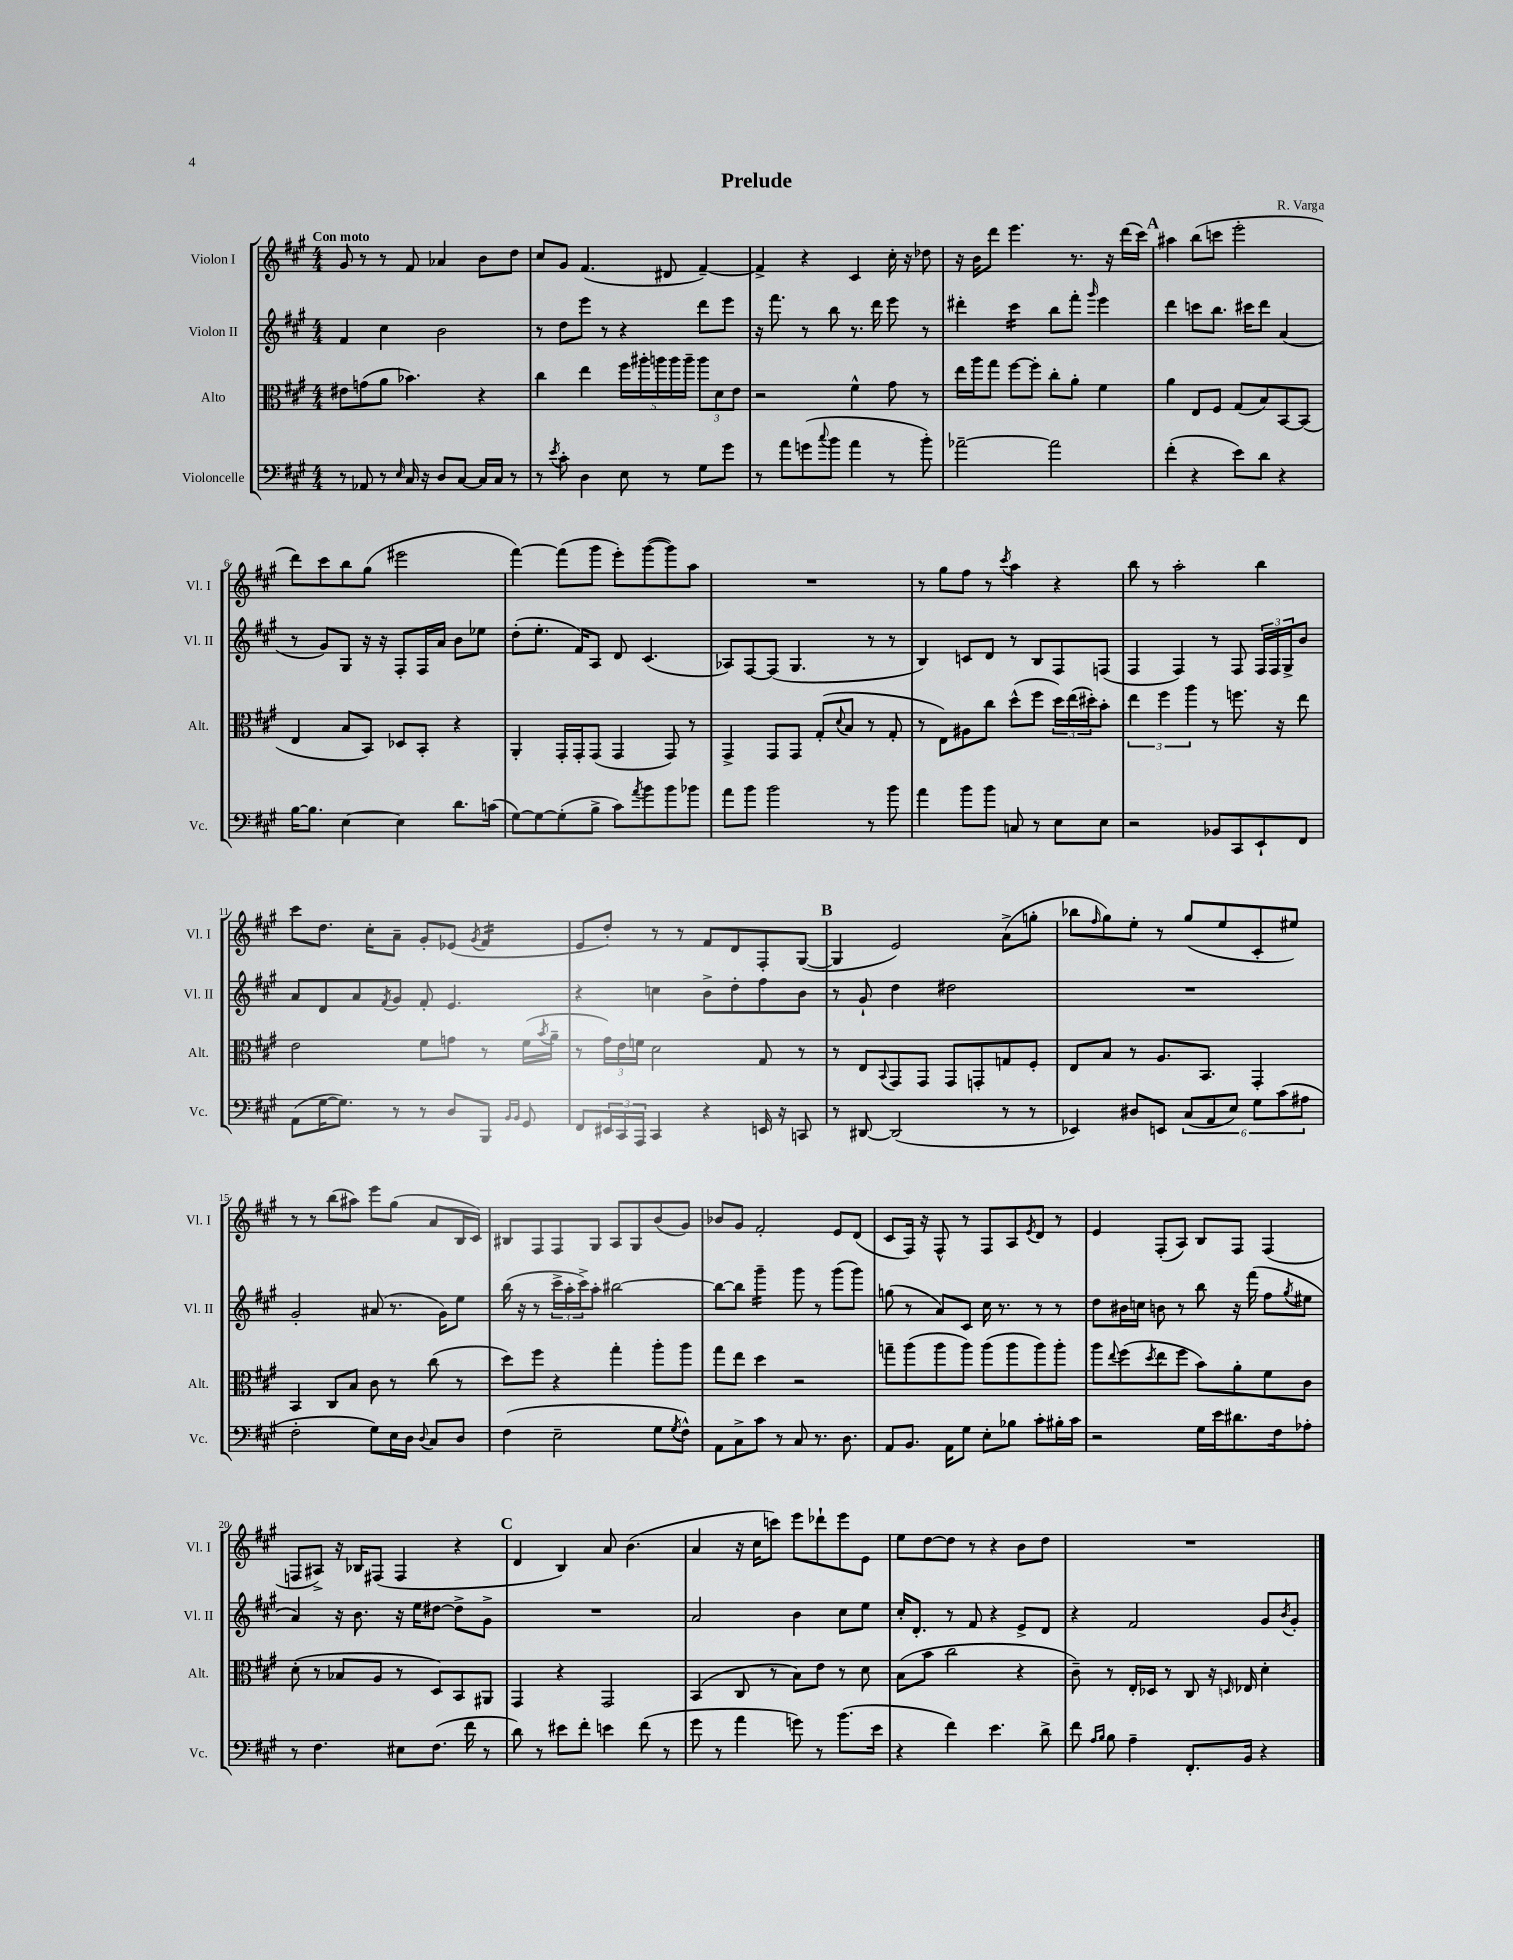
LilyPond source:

\header { title = "Prelude" composer = "R. Varga" }
<<
\new StaffGroup <<
\new Staff = "s0" \with { instrumentName = "Violon I" shortInstrumentName = "Vl. I" } {
    \clef treble \key a \major \numericTimeSignature \time 4/4 \tempo "Con moto"
    gis'8 r8 r8 fis'8 aes'4 b'8 d''8 |
    cis''8 gis'8 fis'4.( dis'8 fis'4~--) |
    fis'4-> r4 cis'4 cis''16-. r16 des''8 |
    r16 b'16 d'''8 e'''4. r8. r16 d'''16( cis'''16) |
    \mark \markup { \bold "A" } ais''4 b''8( c'''8 e'''2-. |
    d'''8) cis'''8 b''8 gis''8( eis'''2 |
    fis'''4~) fis'''8( gis'''8 e'''8-.) gis'''8~( gis'''8) a''8 |
    R1 |
    r8 gis''8 fis''8 r8 \acciaccatura { cis'''8 } a''4 r4 |
    b''8 r8 a''2-. b''4 |
    cis'''8 d''8. cis''16-. a'8-- gis'8-. ees'8( \acciaccatura { gis'8 } fis'4:16 |
    e'8 d''8-.) r8 r8 fis'8 d'8 fis8-. gis8~( |
    \mark \markup { \bold "B" } gis4 e'2) a'8->( g''8-. |
    bes''8 \grace { fis''16 } gis''8) e''8-. r8 gis''8( e''8 cis'8-. eis''8) |
    r8 r8 b''8( ais''8) e'''8 gis''8( a'8 b16 cis'16) |
    bis8 fis8 fis8 gis8 a8 gis8 b'8( gis'8) |
    bes'8 gis'8 fis'2-. e'8 d'8( |
    cis'8 fis16) r16 fis8-^ r8 fis8 a8 \acciaccatura { e'8 } d'8 r8 |
    e'4 fis8-.( a8) b8 fis8 fis4( |
    f8 ais8->) r16 bes16 fis8( fis4 r4 |
    \mark \markup { \bold "C" } d'4 b4) a'8 b'4.( |
    a'4 r16 cis''16 c'''8) e'''8 des'''8-! e'''8 e'8 |
    e''8 d''8~ d''8 r8 r4 b'8 d''8 |
    R1 \bar "|." |
}
\new Staff = "s1" \with { instrumentName = "Violon II" shortInstrumentName = "Vl. II" } {
    \clef treble \key a \major \numericTimeSignature \time 4/4
    fis'4 cis''4 b'2 |
    r8 d''8 e'''8 r8 r4 d'''8 e'''8 |
    r16 fis'''8. r8 b''8 r8. d'''16 e'''8 r8 |
    dis'''4-. cis'''4:16 b''8 fis'''8-. \grace { gis'''16 } e'''4 |
    \mark \markup { \bold "A" } d'''4 c'''8 b''8. cis'''16 d'''8 a'4( |
    r8 gis'8) gis8 r16 r16 fis8-. fis16 a'16 b'8 ees''8 |
    d''8-.( e''8.-. fis'16) a8 d'8 cis'4.( |
    aes8) fis8~ fis8( gis4. r8 r8 |
    b4) c'8 d'8 r8 b8 fis8 f8( |
    fis4 fis4) r8 fis8 \tuplet 3/2 { fis16 fis16 gis16-> } b'8 |
    a'8 d'8 a'8 \acciaccatura { fis'8 } gis'8 fis'8-. e'4. |
    r4 c''4 b'8-> d''8-. fis''8 b'8 |
    \mark \markup { \bold "B" } r8 gis'8-! d''4 dis''2 |
    R1 |
    gis'2-. ais'8( r8. gis'16) e''8 |
    b''16( r16 r8 \tuplet 3/2 { cis'''16-> a''16-. cis'''16->) } a''8-. bis''2~ |
    bis''8~ bis''8 gis'''4:16-- gis'''8 r8 gis'''8( gis'''8) |
    g''8( r8 a'8) cis'8 cis''16 r8. r8 r8 |
    d''8 bis'16 c''16 b'8 r8 b''8 r16 fis'''16( fis''8 \acciaccatura { gis''8 } eis''8 |
    a'4) r16 b'8. r16 e''16 dis''8~ dis''8-> gis'8-> |
    \mark \markup { \bold "C" } R1 |
    a'2 b'4 cis''8 e''8 |
    cis''16-. d'8.-. r8 fis'8 r4 e'8-> d'8 |
    r4 fis'2 gis'8 \acciaccatura { b'8 } gis'8-. \bar "|." |
}
\new Staff = "s2" \with { instrumentName = "Alto" shortInstrumentName = "Alt." } {
    \clef alto \key a \major \numericTimeSignature \time 4/4
    eis'8 g'8( a'8 bes'4.) r4 |
    cis''4 e''4 \tuplet 5/4 { fis''16 ais''16-. a''16 a''16 a''16-- } \tuplet 3/2 { a''8 d'8 e'8 } |
    r2 fis'4-^ gis'8 r8 |
    e''16 a''16 gis''8 fis''8~ fis''8-. cis''8-. a'8-. fis'4 |
    \mark \markup { \bold "A" } a'4 e8 fis8 gis8( b8) b,8~ b,8( |
    e4 b8 b,8) des8 b,8-. r4 |
    a,4-. gis,16-. gis,16-. gis,8( gis,4 gis,8) r8 |
    gis,4-> gis,8 gis,8 gis8-.( \appoggiatura { d'8 } b8 r8 gis8-. |
    r8 e8) ais8 cis''8 d''8-^( fis''8 \tuplet 3/2 { d''16) e''16( dis''16-.) } b'8-. |
    \tuplet 3/2 { e''4 fis''4 a''4 } r8 f''8. r16 e''8 |
    e'2 fis'8 g'8 r8 fis'16( \acciaccatura { b'8 } a'16-- |
    r8 \tuplet 3/2 { gis'16) e'16 f'16 } d'2 gis8 r8 |
    \mark \markup { \bold "B" } r8 e8 \appoggiatura { b,8 } gis,8 gis,8 gis,8 g,8-. g8 fis8-. |
    e8 b8 r8 a8. b,8. gis,4-. |
    b,4 cis8 b8 cis'8 r8 cis''8( r8 |
    d''8) fis''8 r4 gis''4-. a''8-. a''8 |
    gis''8 e''8 d''4 r2 |
    g''8-- a''8( a''8 a''8) a''8( a''8 a''8) a''8-. |
    a''8 \appoggiatura { e''8 } fis''8( \acciaccatura { d''8 } e''8 fis''8 b'8) a'8-. fis'8 cis'8 |
    d'8-.( r8 bes8 a8 r8 d8) b,8 ais,8 |
    \mark \markup { \bold "C" } gis,4 r4 gis,2 |
    b,4( cis8 r8 b8) e'8 r8 d'8 |
    b8( b'8 cis''2 r4 |
    cis'8--) r8 e16-. des16 r8 cis8 r16 \grace { d16 } ees16 d'4-. \bar "|." |
}
\new Staff = "s3" \with { instrumentName = "Violoncelle" shortInstrumentName = "Vc." } {
    \clef bass \key a \major \numericTimeSignature \time 4/4
    r8 aes,8 r8 \grace { e16 } cis16 r16 d8 cis8~ cis16 cis16 r8 |
    r8 \acciaccatura { e'8 } cis'8-. d4 e8 r8 gis8 gis'8 |
    r8 a'8 g'8( \appoggiatura { cis''8 } b'8 a'4 r8 b'8-.) |
    aes'2~-- aes'2 |
    \mark \markup { \bold "A" } fis'4-.( r4 e'8) d'8 r4 |
    b16~ b8. e4~ e4 d'8. c'16( |
    gis8~) gis8~ gis8-.( b8-> cis'8) \acciaccatura { a'8 } b'8 b'8 bes'8 |
    a'8 b'8 b'2 r8 b'8 |
    a'4 b'8 b'8 c8 r8 e8 e8 |
    r2 bes,8 cis,8 e,8-! fis,8 |
    a,8( gis16~ gis8.) r8 r8 d8 b,,8 \grace { b,16 b,16 } gis,8 |
    fis,8 \tuplet 3/2 { eis,16 cis,16 a,,16 } cis,4 r4 e,16 r16 c,8 |
    \mark \markup { \bold "B" } r8 dis,8~ dis,2( r8 r8 |
    ees,4) dis8 e,8 \tuplet 6/4 { cis8( a,8 e8) gis8 cis'8( ais8 } |
    fis2-. gis8) e16 d16 \appoggiatura { d8 } cis8 d8 |
    fis4( e2-- gis8 \acciaccatura { gis8 } fis8-^) |
    a,8 cis8-> cis'8 r8 cis8 r8. d8. |
    a,8 b,8. a,16 gis8 e8-. bes8 cis'8-. bis16-. cis'16 |
    r2 gis16 e'16 dis'8. fis16 aes8-. |
    r8 fis4. eis8 fis8.( fis'16 r8 |
    \mark \markup { \bold "C" } d'8) r8 eis'8 fis'8-. e'4 fis'8( r8 |
    gis'8 r8 a'4 g'8) r8 b'8.( e'16 |
    r4 fis'4) e'4. d'8-> |
    fis'8 \grace { a16 b16 } b8 a4-- fis,8.-. b,16 r4 \bar "|." |
}
>>
>>
